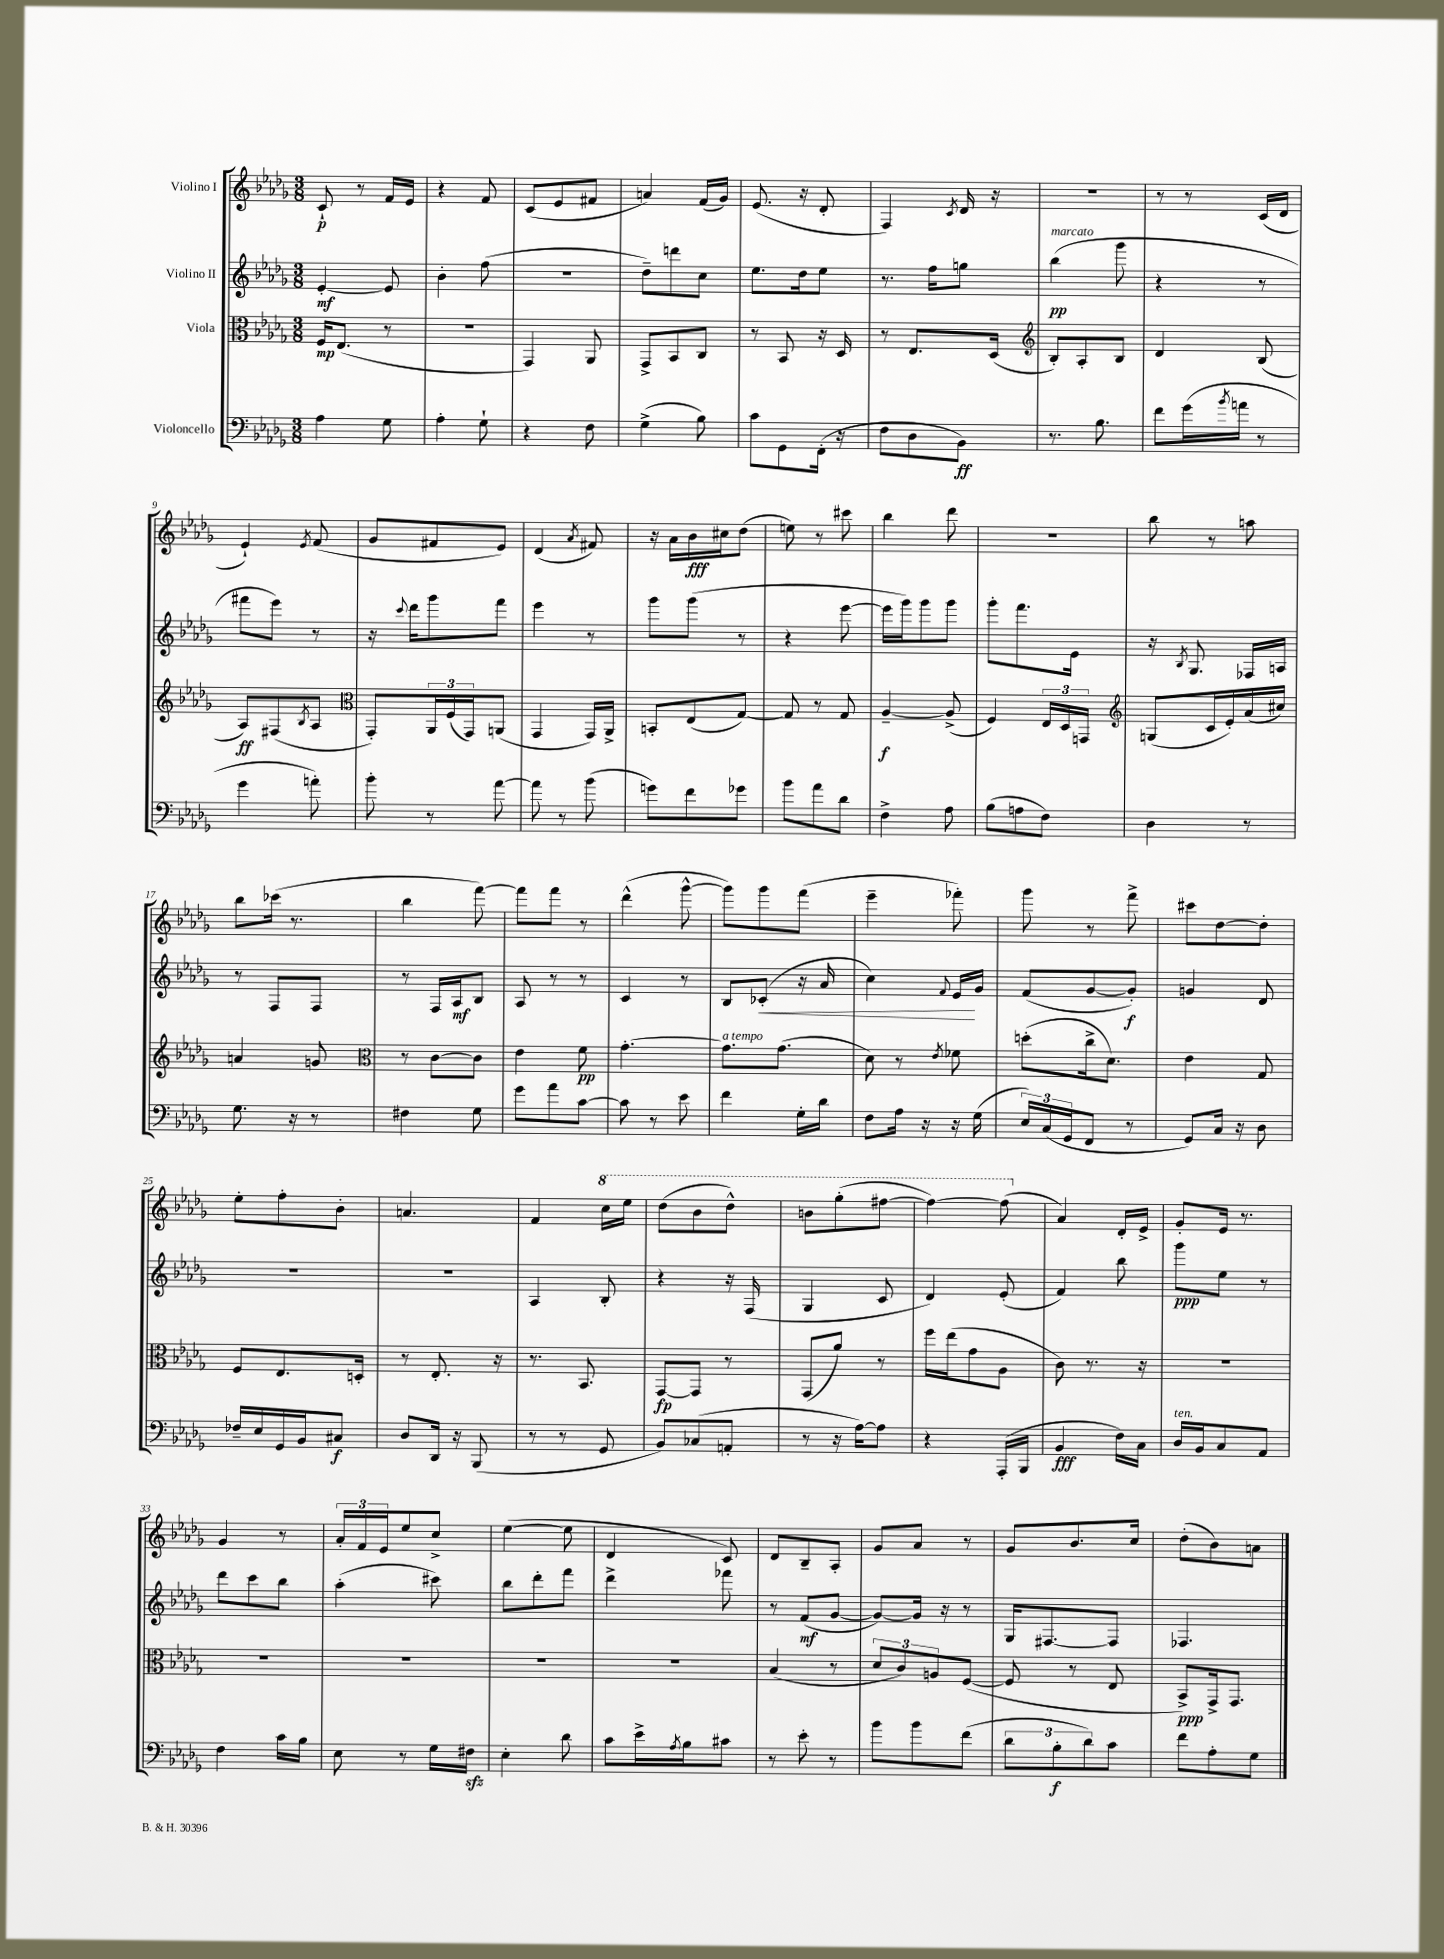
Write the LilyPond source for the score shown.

<<
\new StaffGroup <<
\new Staff = "s0" \with { instrumentName = "Violino I" } {
    \clef treble \key des \major \numericTimeSignature \time 3/8
    c'8-!\p r8 f'16 ees'16 |
    r4 f'8 |
    c'8( ees'8 fis'8 |
    a'4) f'16( ges'16) |
    ees'8.( r16 des'8-. |
    f4) \acciaccatura { c'8 } des'16 r16 |
    R4. |
    r8 r8 c'16( des'16 |
    ees'4-!) \acciaccatura { ees'8 } f'8( |
    ges'8 fis'8 ees'8) |
    des'4( \acciaccatura { aes'8 } fis'8) |
    r16 aes'16 bes'16\fff cis''16 des''8( |
    e''8) r8 cis'''8 |
    bes''4 des'''8 |
    R4. |
    bes''8 r8 a''8 |
    bes''8 ces'''16( r8. |
    bes''4 f'''8~) |
    f'''8 f'''8 r8 |
    des'''4-^( ges'''8~-^ |
    ges'''8) ges'''8 f'''8( |
    ees'''4-- fes'''8-.) |
    ges'''8 r8 f'''8-> |
    cis'''8 des''8~ des''8-. |
    ees''8-. f''8-. bes'8-. |
    a'4. |
    f'4 \ottava #1 c'''16 ees'''16 |
    des'''8( bes''8 des'''8-^) |
    b''8 ges'''8-.( fis'''8~ |
    fis'''4~) fis'''8( \ottava #0 |
    aes'4) des'16-. ees'16-> |
    ges'8-. ees'16 r8. |
    ges'4 r8 |
    \tuplet 3/2 { aes'16-. f'16 ees'16 } ees''8 c''8-> |
    ees''4~( ees''8 |
    des'4 c'8) |
    des'8 bes8-- aes8-. |
    ges'8 aes'8 r8 |
    ges'8 bes'8. c''16 |
    des''8-.( bes'8) a'8 \bar "|." |
}
\new Staff = "s1" \with { instrumentName = "Violino II" } {
    \clef treble \key des \major \numericTimeSignature \time 3/8
    ees'4~-.\mf ees'8 |
    bes'4-. f''8( |
    R4. |
    des''8--) d'''8 c''8 |
    ees''8. des''16 ees''8 |
    r8. f''16 g''8 |
    bes''4\pp^\markup { \italic "marcato" }( ges'''8 |
    r4 r8 |
    fis'''8 ees'''8) r8 |
    r16 \appoggiatura { c'''8 } des'''16 ges'''8 f'''8 |
    ees'''4 r8 |
    ges'''8 ges'''8( r8 |
    r4 ees'''8~ |
    ees'''16 ges'''16) ges'''8 ges'''8 |
    ges'''8-. f'''8. ees'16 |
    r16 \acciaccatura { bes8 } ges8. fes16 a16 |
    r8 f8 f8 |
    r8 f16 aes16\mf bes8 |
    aes8 r8 r8 |
    c'4 r8 |
    bes8 ces'8-.\<( r16 aes'16 |
    c''4) \appoggiatura { f'8 } ees'16\! ges'16 |
    f'8( ges'8~ ges'8-.\f) |
    g'4 des'8 |
    R4. |
    R4. |
    aes4 bes8-. |
    r4 r16 f16( |
    ges4 c'8 |
    des'4) ees'8-.( |
    f'4) bes''8 |
    ges'''8\ppp ees''8 r8 |
    des'''8 c'''8 bes''8 |
    aes''4-.( cis'''8) |
    bes''8 des'''8-. f'''8 |
    des'''4-> fes'''8 |
    r8 f'8\mf( ges'8~ |
    ges'8~) ges'16 r16 r8 |
    ges16 fis8.~ fis8 |
    fes4. \bar "|." |
}
\new Staff = "s2" \with { instrumentName = "Viola" } {
    \clef alto \key des \major \numericTimeSignature \time 3/8
    f16\mp ees8.( r8 |
    R4. |
    ges,4) aes,8 |
    ges,8-> bes,8 c8 |
    r8 bes,8 r16 des16 |
    r8 ees8. des16( |
    \clef treble bes8-.) aes8-. bes8 |
    des'4 bes8( |
    aes8\ff) fis8( \acciaccatura { bes8 } aes8 |
    \clef alto ges,8-.) \tuplet 3/2 { aes,16 f16( ges,16) } a,8( |
    ges,4 ges,16) aes,16-> |
    b,8-. ees8( ges8~) |
    ges8 r8 ges8 |
    aes4~--\f aes8->( |
    f4) \tuplet 3/2 { ees16 des16 g,16 } |
    \clef treble g8( c'16 ees'16-.) aes'16( cis''16) |
    a'4 g'8 |
    \clef alto r8 c'8~ c'8 |
    ees'4 f'8\pp |
    ges'4.~-. |
    ges'8.^\markup { \italic "a tempo" } ges'8.( |
    des'8) r8 \acciaccatura { ees'8 } fes'8 |
    d''8-.( c''16-> des'8.) |
    ees'4 ges8 |
    f8 ees8. d16-. |
    r8 ees8.-. r16 |
    r8. bes,8. |
    ges,8~\fp ges,8 r8 |
    ges,8( aes'8) r8 |
    f''16 ees''16( ges'8 aes8 |
    c'8) r8. r16 |
    R4. |
    R4. |
    R4. |
    R4. |
    R4. |
    bes4( r8 |
    \tuplet 3/2 { des'8 c'8) a8 } f8~( |
    f8 r8 ees8 |
    bes,8->\ppp) ges,16-> ges,8. \bar "|." |
}
\new Staff = "s3" \with { instrumentName = "Violoncello" } {
    \clef bass \key des \major \numericTimeSignature \time 3/8
    aes4 ges8 |
    aes4-. ges8-! |
    r4 f8 |
    ges4->( bes8) |
    c'8 ges,8 f,16-.( r16 |
    f8 des8 bes,8\ff) |
    r8. bes8. |
    f'8 ges'16( \acciaccatura { bes'8 } a'16 r8 |
    ges'4 a'8-.) |
    bes'8-. r8 aes'8~ |
    aes'8 r8 bes'8( |
    g'8) f'8 ges'8 |
    bes'8 aes'8 des'8 |
    f4-> aes8 |
    bes8( a8 f8) |
    des4 r8 |
    ges8. r16 r8 |
    fis4 ges8 |
    ges'8 aes'8 c'8~ |
    c'8 r8 ees'8 |
    f'4 ges16-. des'16 |
    f8 aes16 r16 r16 ges16( |
    \tuplet 3/2 { ees16) c16( ges,16 } f,8 r8 |
    ges,8) c16 r16 des8 |
    fes16-- ees16 ges,16 bes,16 cis8\f |
    des8 des,16 r16 bes,,8( |
    r8 r8 ges,8 |
    bes,8) ces8( a,8-. |
    r8 r16 aes16~) aes8 |
    r4 aes,,16-.( bes,,16 |
    bes,4\fff f16) c16 |
    des16^\markup { \italic "ten." } bes,16 c8 aes,8 |
    f4 c'16 bes16 |
    ees8 r8 ges16 fis16\sfz |
    ees4-. des'8 |
    c'8 ees'16-> \acciaccatura { aes8 } bes16 cis'8 |
    r8 ees'8-. r8 |
    bes'8 bes'8 f'8( |
    \tuplet 3/2 { des'8 bes8-.\f des'8) } c'8 |
    f'8 aes8-. ges8 \bar "|." |
}
>>
>>
